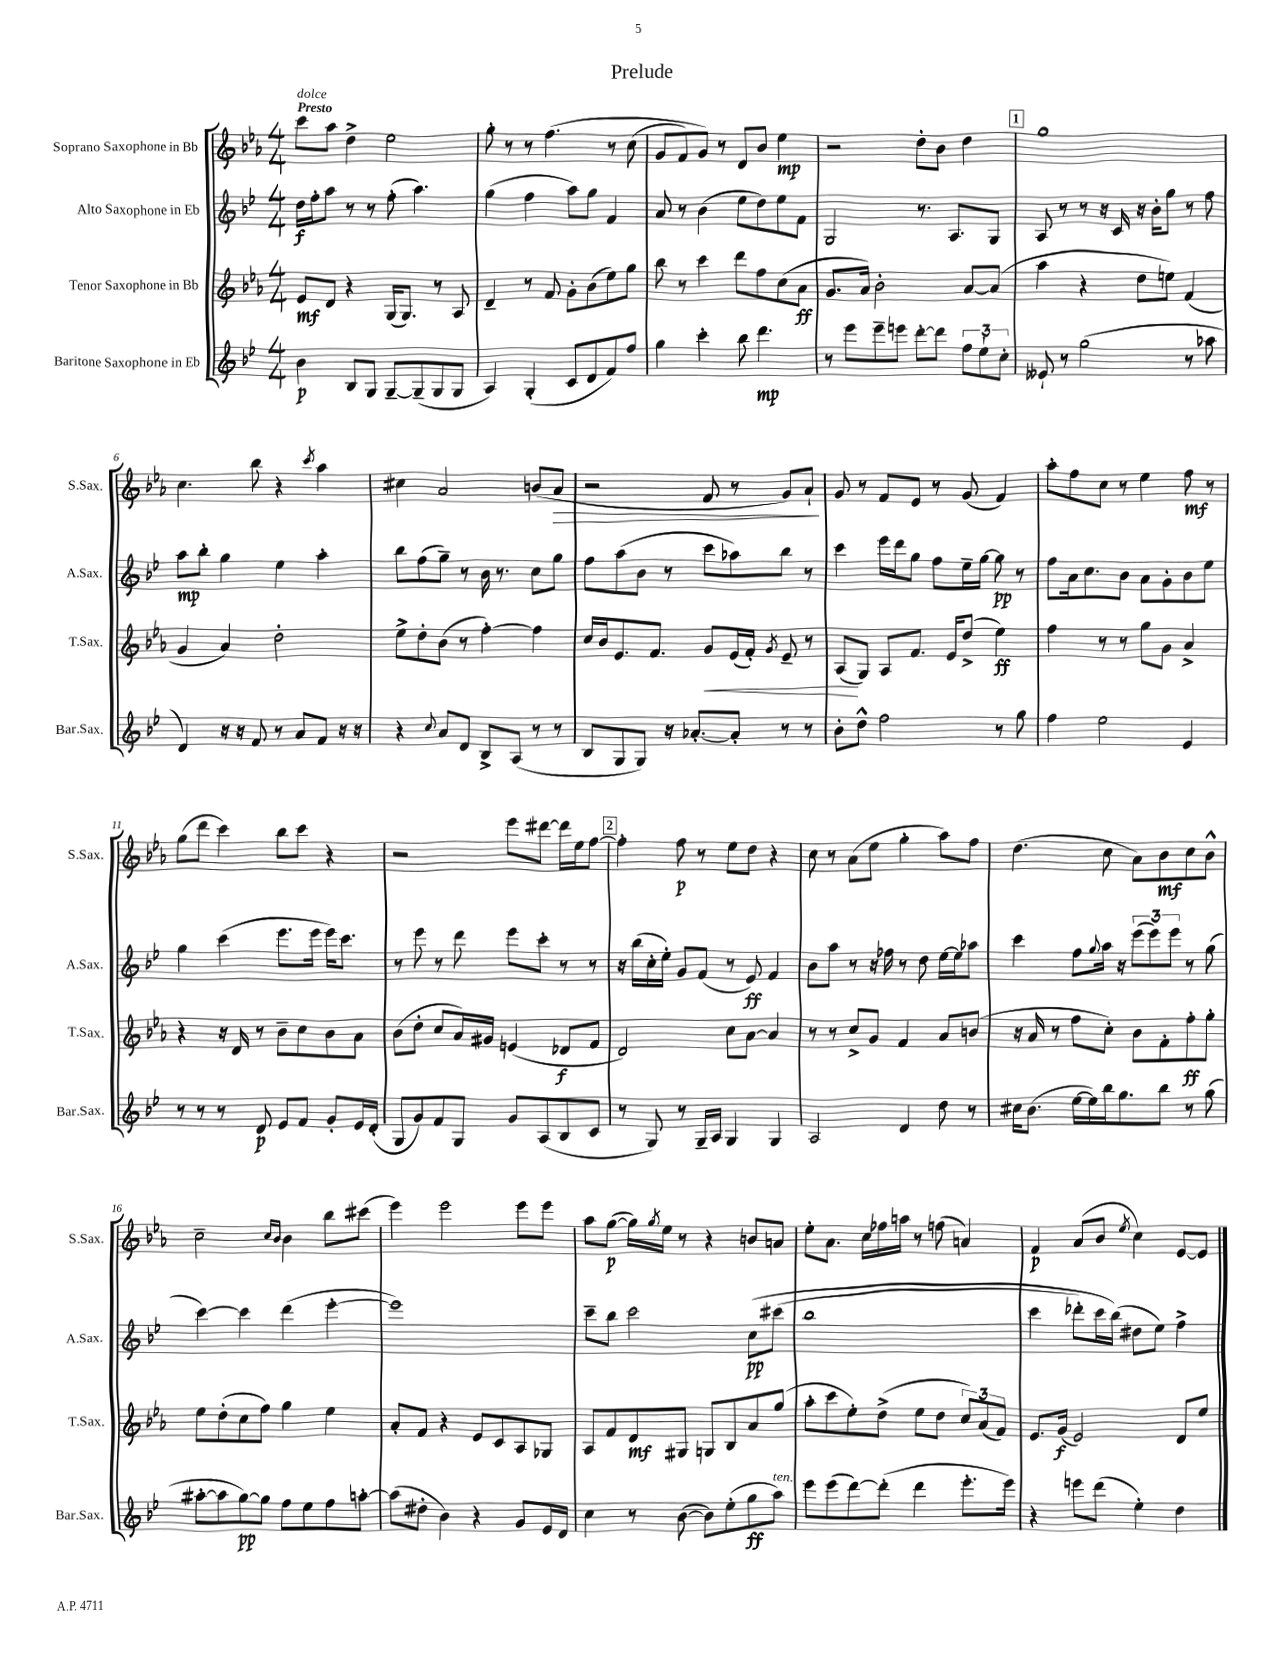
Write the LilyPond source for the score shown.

\header { title = "Prelude" }
<<
\new StaffGroup <<
\new Staff = "s0" \with { instrumentName = "Soprano Saxophone in Bb" shortInstrumentName = "S.Sax." } {
    \clef treble \key ees \major \numericTimeSignature \time 4/4 \tempo "Presto"
    c'''8^\markup { \italic "dolce" } aes''8 d''4-> ees''2 |
    g''8-. r8 r8 f''4.\( r8 c''8( |
    g'8 f'8) g'8\) r8 d'8 bes'8 ees''4\mp |
    r2 d''8-. bes'8 d''4 |
    \mark \markup { \box "1" } g''1 |
    c''4. bes''8 r4 \acciaccatura { c'''8 } aes''4 |
    cis''4 aes'2 b'8( aes'8\> |
    r2 f'8 r8 g'8) aes'8-!\! |
    g'8 r8 f'8 ees'8 r8 g'8( f'4) |
    aes''8-. f''8 c''8 r8 ees''4 f''8\mf r8 |
    g''8( d'''8 c'''4) bes''8 c'''8 r4 |
    r2 ees'''8 dis'''8~ dis'''16 ees''16 f''8~ |
    \mark \markup { \box "2" } f''4-. f''8\p r8 ees''8 d''8 r4 |
    c''8 r8 aes'8( ees''8 g''4-. aes''8) f''8 |
    d''4.( c''8 aes'8) bes'8\mf c''8 bes'8-^ |
    c''2-- \grace { c''16 bes'16 } bes'4 bes''8 cis'''8( |
    ees'''4) ees'''2 ees'''8 ees'''8 |
    aes''8 g''8~\p( g''16) \acciaccatura { g''8 } ees''16 r8 r4 b'8 a'8 |
    ees''8-. aes'8. c''16 fes''16 a''16 r8 f''8( a'4) |
    f'4\p aes'8( bes'8 \acciaccatura { ees''8 } c''4) ees'8~ ees'8 \bar "|." |
}
\new Staff = "s1" \with { instrumentName = "Alto Saxophone in Eb" shortInstrumentName = "A.Sax." } {
    \clef treble \key bes \major \numericTimeSignature \time 4/4
    d''16\f f''16-. a''8 r8 r8 f''8-.( a''4.) |
    g''4( f''4 a''8) g''8 f'4 |
    a'8 r8 bes'4( ees''8 d''8) ees''8 f'8 |
    g2 r8. a8. g8 |
    \mark \markup { \box "1" } a8 r8 r8 r16 c'16 r16 bes'16-. g''8 r8 f''8 |
    a''8\mp bes''8-. g''4 ees''4 a''4-. |
    bes''8 f''8( g''8--) r8 bes'16 r8. c''8 g''8 |
    f''8 a''8( bes'8 r8 c'''8 aes''8) bes''8 r8 |
    c'''4 ees'''16 d'''16 g''8 f''8 ees''16-- g''16~ g''8\pp r8 |
    f''8 a'16 c''8. bes'8 a'8 g'8-. bes'8 ees''8 |
    g''4 c'''4( ees'''8. ees'''16 ees'''16) c'''8. |
    r8 ees'''8 r8 d'''8 ees'''8 c'''8-. r8 r8 |
    \mark \markup { \box "2" } r16 bes''16( c''16-. ees''16-.) g'8 f'8( r8 ees'8\ff) f'4 |
    bes'8 a''8 r8 r16 fes''16 r8 d''8 ees''16~ ees''16 aes''8 |
    c'''4 f''8 \appoggiatura { g''8 } a''16 r16 \tuplet 3/2 { ees'''8( ees'''8) ees'''8 } r8 g''8( |
    c'''4~) c'''4 d'''4( ees'''4~-. |
    ees'''1) |
    c'''8-- bes''8 c'''2 c''8\pp\( cis'''8( |
    bes''1 |
    c'''4 des'''8-.) c'''16 bes''16(\) dis''8 ees''8) f''4-> \bar "|." |
}
\new Staff = "s2" \with { instrumentName = "Tenor Saxophone in Bb" shortInstrumentName = "T.Sax." } {
    \clef treble \key ees \major \numericTimeSignature \time 4/4
    ees'8\mf d'8 r4 g16( g8.) r8 aes8 |
    d'4-- r8 f'8 g'8-. bes'8( ees''8) g''8 |
    bes''8 r8 c'''4 d'''8 f''8 c''8( aes'8\ff |
    g'8. aes'16) bes'2-. aes'8~ aes'8( |
    \mark \markup { \box "1" } aes''4 r4 d''8 e''8) f'4( |
    g'4 aes'4) d''2-. |
    ees''8-> d''8-. bes'8( r8 f''4~-.) f''4 |
    c''16 bes'16 ees'8. f'8. g'8\< ees'16( f'16-.) \acciaccatura { g'8 } ees'8-- r8 |
    aes8\!( g8) aes8 f'8. ees'16 d''8->( ees''4\ff) |
    f''4 r8 r8 g''8 g'8 aes'4-> |
    r4 r16 d'16 r8 bes'8-- c''8 bes'8 aes'8 |
    bes'8( d''8-. c''8 aes'16) gis'16 e'4( des'8\f f'8 |
    \mark \markup { \box "2" } d'2) c''8 aes'8~ aes'4 |
    r8 r8 c''8-> g'8 f'4 aes'8 b'8( |
    r16 aes'16 r8 f''8 c''8-.) bes'8 f'8-. f''8-.\ff g''8-. |
    ees''8 d''8-.( c''8 f''8) g''4 ees''4 |
    aes'8-. f'8 r4 ees'8 c'8 aes8 ges8 |
    aes8 f'8 d'8\mf gis8 g8 bes8 aes'8 g''8( |
    aes''8-. c'''8 ees''8-.) d''8->( ees''8 d''8 \tuplet 3/2 { c''8) aes'8( f'8) } |
    ees'8. g'16\f( ees'2) d'8 ees''8 \bar "|." |
}
\new Staff = "s3" \with { instrumentName = "Baritone Saxophone in Eb" shortInstrumentName = "Bar.Sax." } {
    \clef treble \key bes \major \numericTimeSignature \time 4/4
    bes'4\p bes8 g8 g8~-- g8--( g8 g8 |
    a4) g4-.( c'8 d'8 f'8) f''8 |
    g''4 c'''4-. bes''8 d'''4.\mp |
    r8 ees'''8 ees'''8-- e'''8 d'''8~-. d'''8 \tuplet 3/2 { f''8 ees''8-! c''8-. } |
    \mark \markup { \box "1" } eeses'8-! r8 g''2( r8 aes''8 |
    d'4) r16 r16 f'8 r8 a'8 f'8 r16 r16 |
    r4 \appoggiatura { c''8 } a'8 d'8 bes8-> a8( r8 r8 |
    bes8 g8 g8) r16 aes'8.~-. aes'8-. r8 r8 |
    bes'8-. d''8-^ f''2 r8 g''8 |
    f''4 ees''2 ees'4 |
    r8 r8 r8 d'8\p ees'8 f'8 g'8-. ees'16 d'16-.( |
    g8 g'8) f'8 g8 g'8 a8( bes8 c'8 |
    \mark \markup { \box "2" } r8 g8) r8 g16-- a16 g4 g4 |
    a2 d'4 d''8 r8 |
    cis''16 bes'8.( ees''16~ ees''16) bes''16 g''8. bes''8 r8 g''8( |
    ais''8~-. ais''8 g''8~\pp) g''8 f''8 ees''8 f''8 a''8~-. |
    a''8( dis''8-. bes'4) r4 g'8 ees'16 d'16 |
    c''4 r8 bes'8~( bes'8) ees''8-.( g''8\ff a''8^\markup { \italic "ten." }) |
    ees'''8 ees'''8( d'''8~) d'''8-.( d'''4 ees'''8.-. ees'''16) |
    r4 e'''8 d'''8( ees''4-.) d''4 \bar "|." |
}
>>
>>
